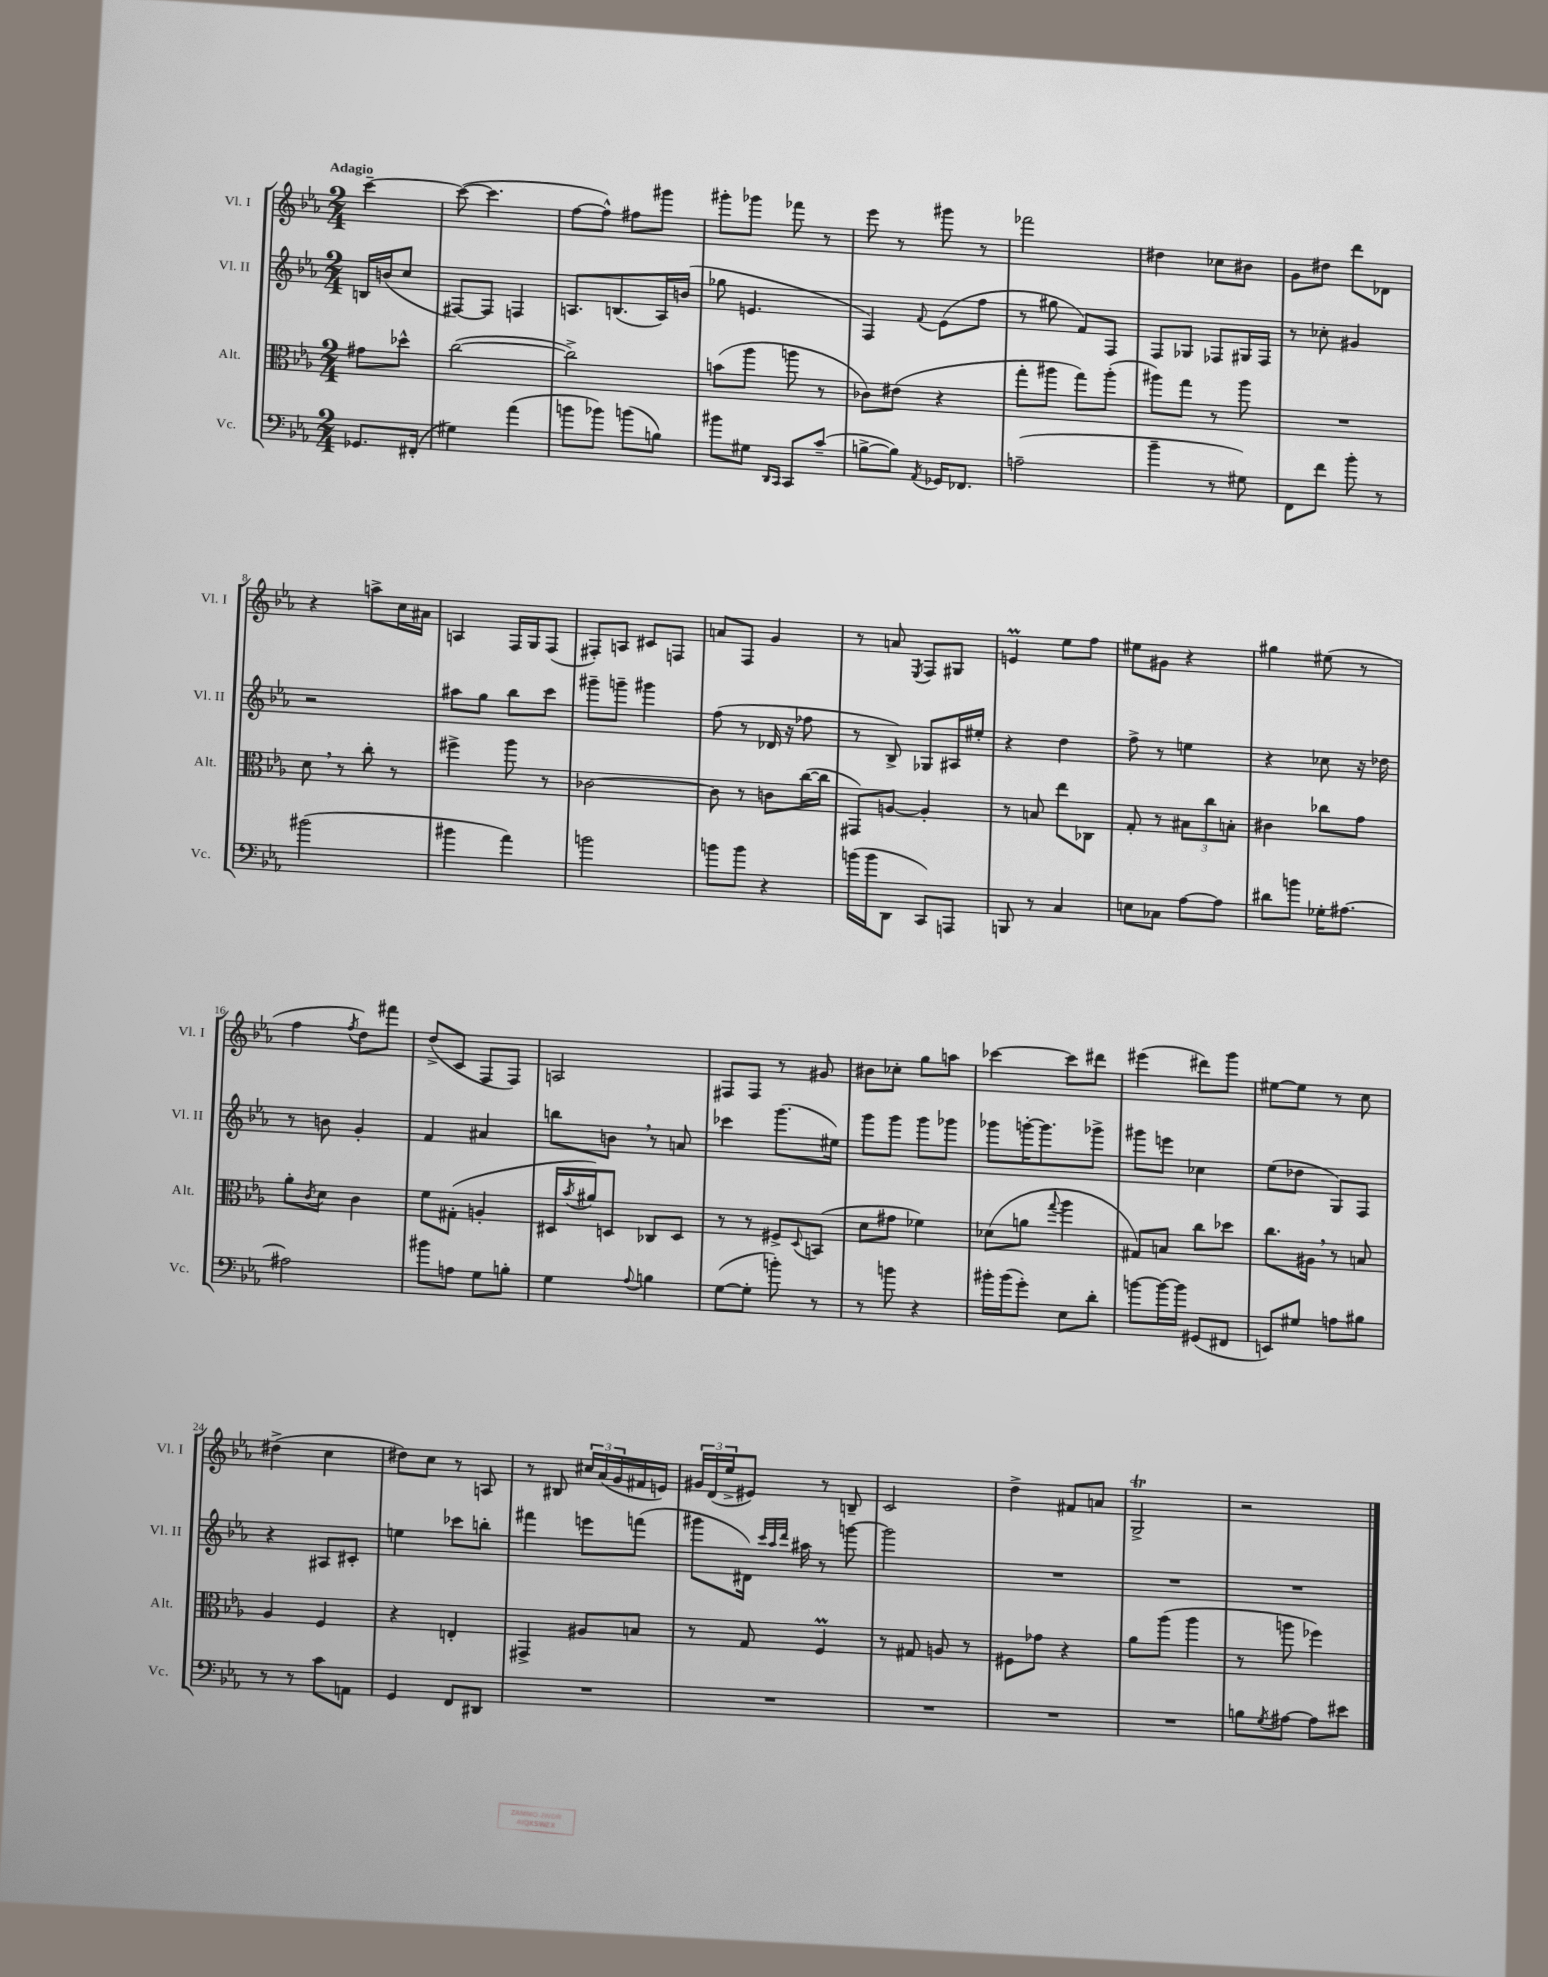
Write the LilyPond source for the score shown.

<<
\new StaffGroup <<
\new Staff = "s0" \with { instrumentName = "Vl. I" shortInstrumentName = "Vl. I" } {
    \clef treble \key ees \major \numericTimeSignature \time 2/4 \partial 4 \tempo "Adagio"
    c'''4~-- |
    c'''8~( c'''4. |
    f''8~ f''8-^) fis''8 gis'''8 |
    gis'''8-. ges'''8 fes'''8 r8 |
    ees'''8 r8 gis'''8 r8 |
    fes'''2 |
    dis''4 ces''8 bis'8 |
    g'8 dis''8 d'''8 des'8 |
    r4 a''8-> c''16 ais'16 |
    a4 f16 g16 f8( |
    fis8-.) a8 cis'8 f8 |
    a'8 f8 g'4 |
    r8 a'8 \acciaccatura { ees8 } f8 gis8 |
    e'4\prall ees''8 f''8 |
    eis''8 gis'8 r4 |
    gis''4 eis''8( r8 |
    f''4 \acciaccatura { f''8 } d''8) fis'''8 |
    d''8->( c'8 f8 f8) |
    a2 |
    fis8 fis8 r8 gis'8 |
    bis'8 ces''8-. g''8 a''8 |
    ces'''4~ ces'''8 dis'''8 |
    eis'''4( dis'''8) g'''8 |
    eis''8~ eis''8 r8 c''8 |
    dis''4->( c''4 |
    dis''8) c''8 r8 a8 |
    r8 bis8 \tuplet 3/2 { cis''16 aes'16( g'16 } fis'16 e'16) |
    \tuplet 3/2 { gis'16 d'16( ees''16-> } eis'8) r8 b8-- |
    c'2 |
    d''4-> fis'8 a'8 |
    g2->\trill |
    r2 \bar "|." |
}
\new Staff = "s1" \with { instrumentName = "Vl. II" shortInstrumentName = "Vl. II" } {
    \clef treble \key ees \major \numericTimeSignature \time 2/4 \partial 4
    b16 b'16( c''8 |
    fis8~) fis8 f4 |
    a8. b8.( a16) b'16( |
    ges''8 e'4. |
    f4) \appoggiatura { f'8 } ees'8( f''8 |
    r8 gis''8 f'8) f8 |
    f8 ges8 fes8 gis16 fes16 |
    r8 ces''8-. gis'4 |
    r2 |
    ais''8 g''8 bes''8 c'''8 |
    gis'''8-- g'''8-- gis'''4 |
    f''8( r8 des'16 r16 fes''8 |
    r8 bes8->) ges8 ais16 eis''16-. |
    r4 d''4 |
    f''8-> r8 e''4 |
    r4 ces''8 r16 des''16 |
    r8 b'8 g'4-. |
    f'4 ais'4 |
    b''8 b'8 \breathe r8 a'8 |
    ces'''4 g'''8.( eis''16) |
    g'''8 g'''8 g'''8 ges'''8 |
    ges'''8 g'''16~-. g'''8. ges'''8-> |
    gis'''8 e'''8 ces''4 |
    ees''8( des''8 g8) f8 |
    r4 ais8 cis'8-. |
    e''4 ces'''8 b''8-. |
    fis'''4 e'''8 f'''8( |
    gis'''8 dis'16) \grace { c'''32 aes''32 d'''32 } ais''16 r8 g'''8~ |
    g'''2 |
    R2 |
    R2 |
    R2 \bar "|." |
}
\new Staff = "s2" \with { instrumentName = "Alt." shortInstrumentName = "Alt." } {
    \clef alto \key ees \major \numericTimeSignature \time 2/4 \partial 4
    gis'8 des''8-^ |
    c''2~( |
    c''2->) |
    b'8( aes''8 a''8 r8 |
    ces'8) eis'8( r4 |
    g''8-. ais''8 g''8) ais''8-.( |
    ais''8) g''8 r8 ais''8 |
    R2 |
    d'8 \breathe r8 c''8-. r8 |
    fis''4-> aes''8 r8 |
    ces'2~ |
    ces'8 r8 c'8 c''16~( c''16 |
    gis,8) a8~ a4-. |
    r8 b8 ees''8 ces8 |
    g8-. r8 \tuplet 3/2 { bis8 c''8 b8-. } |
    cis'4 ces''8 g'8 |
    aes'8-. \acciaccatura { c'8 } d'8 c'4 |
    f'8 gis8-.( a4-. |
    dis16 \acciaccatura { bes'8 } ais'16) d8 ces8 d8 |
    r8 r8 fis8-> \appoggiatura { d8 } b,8( |
    d'8 gis'8 fes'4) |
    des'8( a'8 \appoggiatura { g''8 } aes''4 |
    gis8) b8 c''8 des''8 |
    c''8. ais16 \breathe r8 b8 |
    aes4 f4 |
    r4 e4-. |
    gis,4-> ais8 b8 |
    r8 g8 f4\prall |
    r8 gis8 a8 r8 |
    fis8 ges'8 r4 |
    aes'8 aes''8( aes''4 |
    r8 a''8 fes''4) \bar "|." |
}
\new Staff = "s3" \with { instrumentName = "Vc." shortInstrumentName = "Vc." } {
    \clef bass \key ees \major \numericTimeSignature \time 2/4 \partial 4
    ges,8. fis,16-.( |
    gis4) aes'4( |
    b'8 bes'8) b'8( b8) |
    bis'8 gis8 \grace { d,16 c,16 } c,8 c'8--( |
    b8~-> b8) \acciaccatura { aes,8 } ges,16 fes,8. |
    a2--( |
    bes'4-- r8 gis8) |
    f,8 f'8 bes'8-. r8 |
    bis'2( |
    bis'4 aes'4) |
    b'2 |
    b'8 b'8 r4 |
    b'16( b'16 d,8 c,8) a,,8 |
    b,,8 r8 c4 |
    e8 ces8 aes8~ aes8 |
    dis'8 b'8 ges16-. ais8.~ |
    ais2 |
    bis'8 a8 g8 b8-. |
    g4 \appoggiatura { aes8 } b4 |
    g8~( g8-. b'8-.) r8 |
    r8 b'8 r4 |
    bis'16-. bis'16( g'8-.) ees8 d'8-. |
    b'8~ b'16~ b'16 gis,8( fis,8 |
    e,8) gis8 a8 bis8 |
    r8 r8 c'8 a,8 |
    g,4 f,8 dis,8 |
    R2 |
    R2 |
    R2 |
    R2 |
    R2 |
    b8 \acciaccatura { g8 } ais8~ ais8 eis'8 \bar "|." |
}
>>
>>
